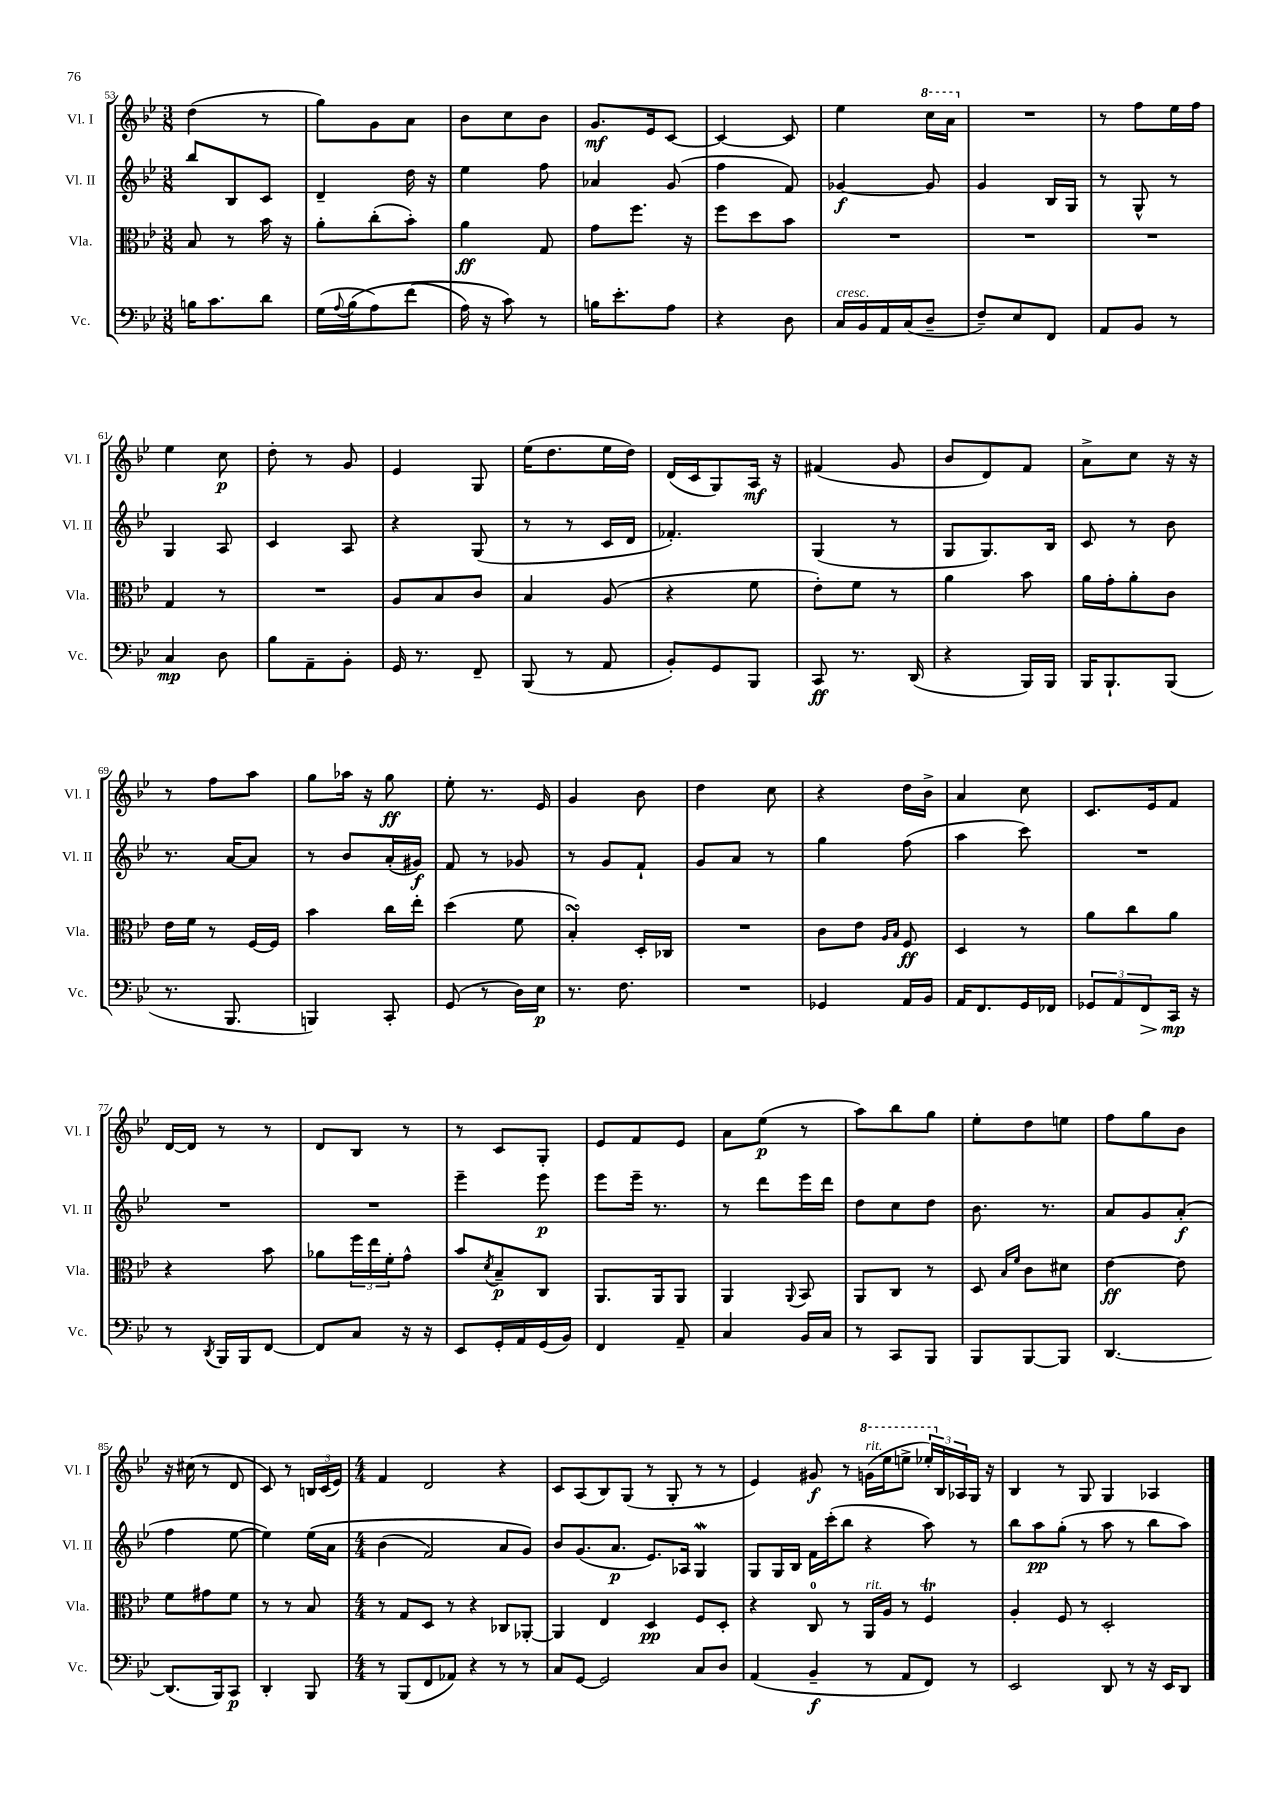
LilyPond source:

<<
\new StaffGroup <<
\new Staff = "s0" \with { instrumentName = "Vl. I" shortInstrumentName = "Vl. I" } {
    \clef treble \key bes \major \numericTimeSignature \time 3/8
    d''4( r8 |
    g''8) g'8 a'8 |
    bes'8 c''8 bes'8 |
    g'8.\mf ees'16 c'8~ |
    c'4~ c'8 |
    ees''4 \ottava #1 c'''16 a''16 \ottava #0 |
    R4. |
    r8 f''8 ees''16 f''16 |
    ees''4 c''8\p |
    d''8-. r8 g'8 |
    ees'4 g8 |
    ees''16( d''8. ees''16 d''16) |
    d'16( c'16 g8) a16\mf r16 |
    fis'4( g'8 |
    bes'8 d'8) f'8 |
    a'8-> c''8 r16 r16 |
    r8 f''8 a''8 |
    g''8 aes''16 r16 g''8\ff |
    ees''8-. r8. ees'16 |
    g'4 bes'8 |
    d''4 c''8 |
    r4 d''16 bes'16-> |
    a'4 c''8 |
    c'8. ees'16 f'8 |
    d'16~ d'16 r8 r8 |
    d'8 bes8 r8 |
    r8 c'8 g8-. |
    ees'8 f'8 ees'8 |
    a'8 ees''8\p( r8 |
    a''8) bes''8 g''8 |
    ees''8-. d''8 e''8 |
    f''8 g''8 bes'8 |
    r16 cis''16( r8 d'8 |
    c'8) r8 \tuplet 3/2 { b16 c'16( ees'16) } |
    \numericTimeSignature \time 4/4 f'4 d'2 r4 |
    c'8 a8( bes8) g8( r8 g8-. r8 r8 |
    ees'4) gis'8\f r8 \ottava #1 g''!16^\markup { \italic "rit." }( ees'''16 e'''8-> \tuplet 3/2 { ees'''16-.) \ottava #0 bes16 aes16 } g16 r16 |
    bes4 r8 g8 g4 aes4 \bar "|." |
}
\new Staff = "s1" \with { instrumentName = "Vl. II" shortInstrumentName = "Vl. II" } {
    \clef treble \key bes \major \numericTimeSignature \time 3/8
    bes''8 bes8 c'8 |
    d'4-- d''16 r16 |
    ees''4 f''8 |
    aes'4 g'8( |
    f''4 f'8) |
    ges'4~\f ges'8 |
    g'4 bes16 g16 |
    r8 g8-^ r8 |
    g4 a8 |
    c'4 a8 |
    r4 g8( |
    r8 r8 c'16 d'16 |
    fes'4.-.) |
    g4( r8 |
    g8 g8.) bes16 |
    c'8 r8 bes'8 |
    r8. a'16~ a'8 |
    r8 bes'8 a'16-.( gis'16\f) |
    f'8 r8 ges'8 |
    r8 g'8 f'8-! |
    g'8 a'8 r8 |
    g''4 f''8( |
    a''4 c'''8) |
    R4. |
    R4. |
    R4. |
    ees'''4-- ees'''8\p |
    ees'''8 ees'''16-- r8. |
    r8 d'''8 ees'''16 d'''16 |
    d''8 c''8 d''8 |
    bes'8. r8. |
    a'8 g'8 a'8-.\f( |
    f''4 ees''8~ |
    ees''4) ees''16\( a'16 |
    \numericTimeSignature \time 4/4 bes'4( f'2) a'8 g'8\) |
    bes'8 g'8.( a'8.\p ees'8.) aes16 g4\mordent |
    g8 g16 bes16 f'16 c'''16-.( bes''8 r4 a''8) r8 |
    bes''8 a''8\pp g''8-.( r8 a''8 r8 bes''8 a''8) \bar "|." |
}
\new Staff = "s2" \with { instrumentName = "Vla." shortInstrumentName = "Vla." } {
    \clef alto \key bes \major \numericTimeSignature \time 3/8
    bes8 r8 bes'16 r16 |
    a'8-. c''8-.( bes'8-.) |
    a'4\ff g8 |
    g'8 f''8. r16 |
    f''8 d''8 bes'8 |
    R4. |
    R4. |
    R4. |
    g4 r8 |
    R4. |
    a8 bes8 c'8 |
    bes4 a8( |
    r4 f'8 |
    ees'8-.) f'8 r8 |
    a'4 bes'8 |
    a'16 g'16-. a'8-. c'8 |
    ees'16 f'16 r8 f16~ f16 |
    bes'4 c''16 ees''16-. |
    d''4( f'8 |
    bes4-.\turn) d16-. ces16 |
    R4. |
    c'8 ees'8 \grace { a16 bes16 } f8\ff |
    d4 r8 |
    a'8 c''8 a'8 |
    r4 bes'8 |
    aes'8 \tuplet 3/2 { f''16 ees''16 f'16-. } g'8-^ |
    bes'8 \acciaccatura { d'8 } bes8--\p c8 |
    a,8. a,16 a,8 |
    a,4 \appoggiatura { a,8 } bes,8 |
    a,8 c8 r8 |
    d8 \grace { bes16 f'16 } c'8 dis'8 |
    ees'4~\ff ees'8 |
    f'8 gis'8 f'8 |
    r8 r8 bes8 |
    \numericTimeSignature \time 4/4 r8 g8 d8 r8 r4 ces8 aes,8~-. |
    aes,4 ees4 d4\pp f8 d8-. |
    r4 c8-0 r8 a,16^\markup { \italic "rit." } a16 r8 f4\trill |
    a4-. f8 r8 d2-. \bar "|." |
}
\new Staff = "s3" \with { instrumentName = "Vc." shortInstrumentName = "Vc." } {
    \clef bass \key bes \major \numericTimeSignature \time 3/8
    b16 c'8. d'8 |
    g16( \appoggiatura { a8 } bes16\( a8) f'8( |
    a16) r16 c'8\) r8 |
    b16 ees'8.-. a8 |
    r4 d8 |
    c16^\markup { \italic "cresc." } bes,16 a,16 c16( d8-- |
    f8--) ees8 f,8 |
    a,8 bes,8 r8 |
    c4\mp d8 |
    bes8 a,8-- bes,8-. |
    g,16 r8. f,8-- |
    bes,,8( r8 a,8 |
    bes,8-.) g,8 bes,,8 |
    c,8\ff r8. d,16( |
    r4 bes,,16) bes,,16 |
    bes,,16 bes,,8.-! bes,,8( |
    r8. bes,,8. |
    b,,4) c,8-. |
    g,8( r8 d16) ees16\p |
    r8. f8. |
    R4. |
    ges,4 a,16 bes,16 |
    a,16 f,8. g,16 fes,16 |
    \tuplet 3/2 { ges,8 a,8 f,8\> } c,16\mp\! r16 |
    r8 \acciaccatura { d,8 } bes,,16 bes,,16 f,8~ |
    f,8 c8 r16 r16 |
    ees,8 g,16-. a,16 g,16( bes,16) |
    f,4 a,8-- |
    c4 bes,16 c16 |
    r8 c,8 bes,,8 |
    bes,,8 bes,,8~ bes,,8 |
    d,4.~ |
    d,8.( bes,,16) c,8\p |
    d,4-. bes,,8 |
    \numericTimeSignature \time 4/4 r8 bes,,8( f,8 aes,8) r4 r8 r8 |
    c8 g,8~ g,2 c8 d8 |
    a,4( bes,4--\f r8 a,8 f,8) r8 |
    ees,2 d,8 r8 r16 ees,16 d,8 \bar "|." |
}
>>
>>
\layout { \context { \Score currentBarNumber = #53 } }
